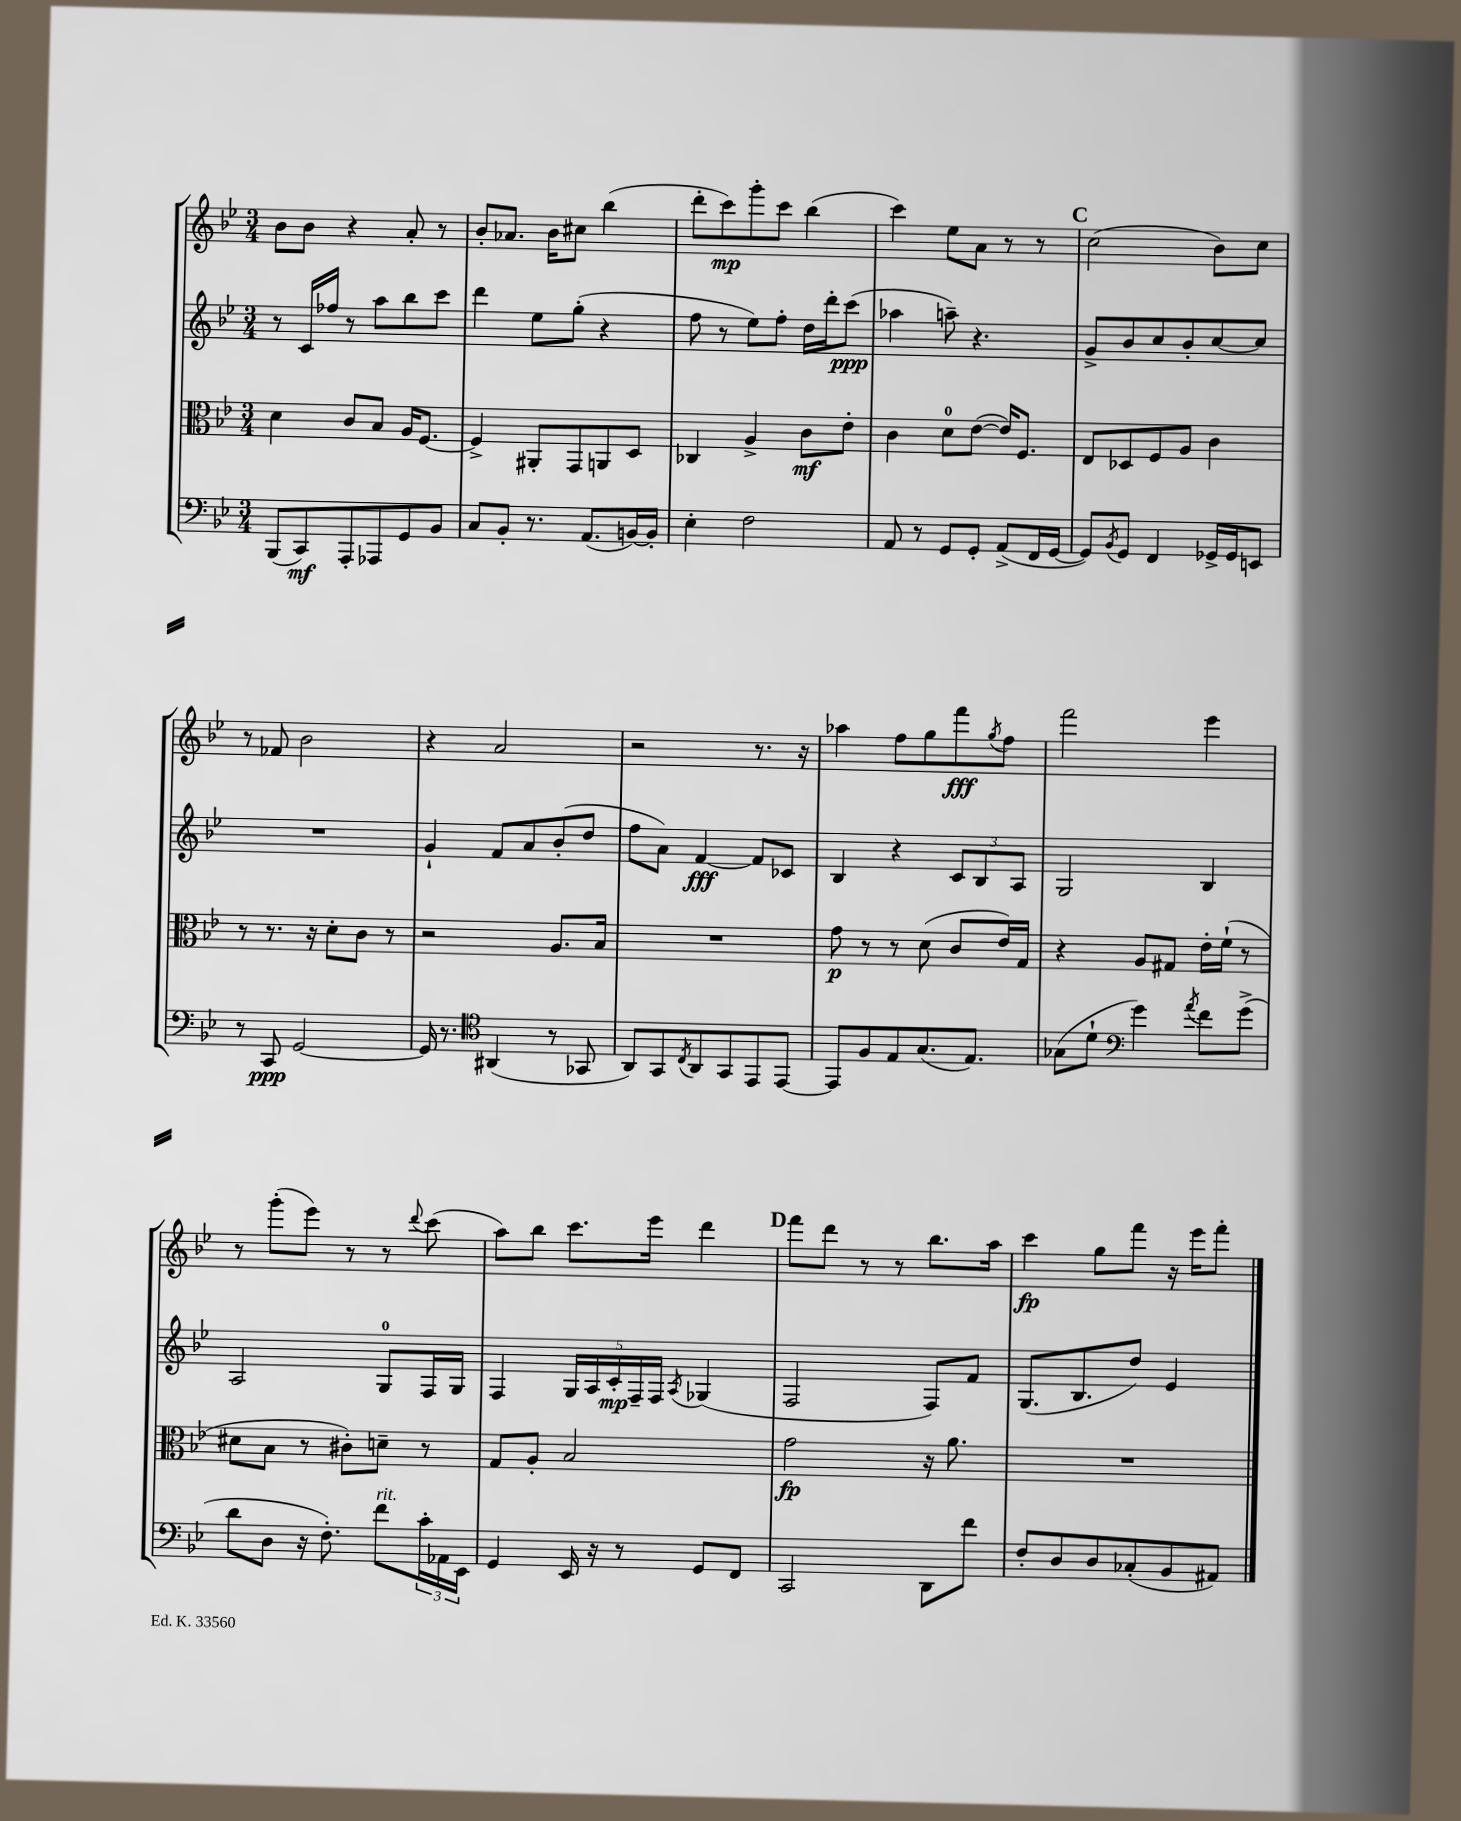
<<
\new StaffGroup <<
\new Staff = "s0" {
    \clef treble \key bes \major \numericTimeSignature \time 3/4
    bes'8 bes'8 r4 a'8-. r8 |
    bes'8-. aes'8. bes'16 cis''8 bes''4( |
    d'''8-. c'''8\mp) g'''8-. c'''8 bes''4( |
    c'''4) ees''8 a'8 r8 r8 |
    \mark \markup { \bold "C" } c''2( bes'8) c''8 |
    r8 fes'8 bes'2 |
    r4 a'2 |
    r2 r8. r16 |
    aes''4 f''8 g''8 f'''8\fff \acciaccatura { g''8 } f''8 |
    f'''2 ees'''4 |
    r8 g'''8-.( ees'''8) r8 r8 \appoggiatura { d'''8 } c'''8( |
    a''8) bes''8 c'''8. ees'''16 d'''4 |
    \mark \markup { \bold "D" } f'''8 d'''8 r8 r8 bes''8. a''16 |
    c'''4\fp g''8 f'''8 r16 ees'''16 f'''8-. \bar "|." |
}
\new Staff = "s1" {
    \clef treble \key bes \major \numericTimeSignature \time 3/4
    r8 c'16 fes''16 r8 a''8 bes''8 c'''8 |
    d'''4 ees''8 g''8-.( r4 |
    f''8 r8 ees''8) f''8-. d''16 d'''16-. c'''8\ppp( |
    aes''4 a''8--) r4. |
    \mark \markup { \bold "C" } g'8-> bes'8 c''8 bes'8-. c''8~ c''8 |
    R2. |
    g'4-! f'8 a'8 bes'8-.( d''8 |
    f''8 a'8) f'4~\fff f'8 ces'8 |
    bes4 r4 \tuplet 3/2 { c'8 bes8 a8 } |
    g2 bes4 |
    a2 g8-0 f16 g16 |
    f4 \tuplet 5/4 { g16 a16 c'16-.\mp f16-- f16 } \acciaccatura { a8 } ges4( |
    \mark \markup { \bold "D" } f2 f8) f'8 |
    g8.( bes8. d''8) ees'4 \bar "|." |
}
\new Staff = "s2" {
    \clef alto \key bes \major \numericTimeSignature \time 3/4
    d'4 c'8 bes8 a16 f8.~ |
    f4-> ais,8-. g,8 a,8 d8 |
    ces4 a4-> c'8\mf ees'8-. |
    c'4 d'8-0 ees'8~( ees'16) f8. |
    \mark \markup { \bold "C" } ees8 des8 f8 a8 c'4 |
    r8 r8. r16 d'8-. c'8 r8 |
    r2 a8. bes16 |
    R2. |
    g'8\p r8 r8 d'8( c'8 ees'16) g16 |
    r4 a8 gis8 ees'16-. f'16-!( r8 |
    dis'8 bes8 r8 cis'8-.) d'8-- r8 |
    g8 a8-. bes2 |
    \mark \markup { \bold "D" } g'2\fp r16 a'8. |
    R2. \bar "|." |
}
\new Staff = "s3" {
    \clef bass \key bes \major \numericTimeSignature \time 3/4
    bes,,8( c,8\mf) a,,8-. aes,,8 g,8 bes,8 |
    c8 bes,8-. r8. a,8.( b,16~) b,16-. |
    ees4-. f2 |
    a,8 r8 g,8 g,8-. a,8->( f,16 g,16~ |
    \mark \markup { \bold "C" } g,8) \acciaccatura { bes,8 } g,8 f,4 ges,16-> ges,16 e,8 |
    r8 c,8\ppp g,2~ |
    g,16 r8. \clef tenor ais,4( r8 ges,8 |
    a,8) g,8 \acciaccatura { c8 } a,8 g,8 ees,8 ees,8~ |
    ees,8 f8 ees8 g8.( ees8.) |
    ges8( d'8-! \clef bass g'4) \acciaccatura { a'8 } f'8 g'8->( |
    d'8 d8 r16 f8.-.) f'8^\markup { \italic "rit." } \tuplet 3/2 { c'16-. aes,16 ees,16 } |
    g,4 ees,16 r16 r8 g,8 f,8 |
    \mark \markup { \bold "D" } c,2 d,8 f'8 |
    f8-. d8 d8 ces8-.( bes,8 ais,8) \bar "|." |
}
>>
>>
\layout { \context { \Score \remove "Bar_number_engraver" } }
